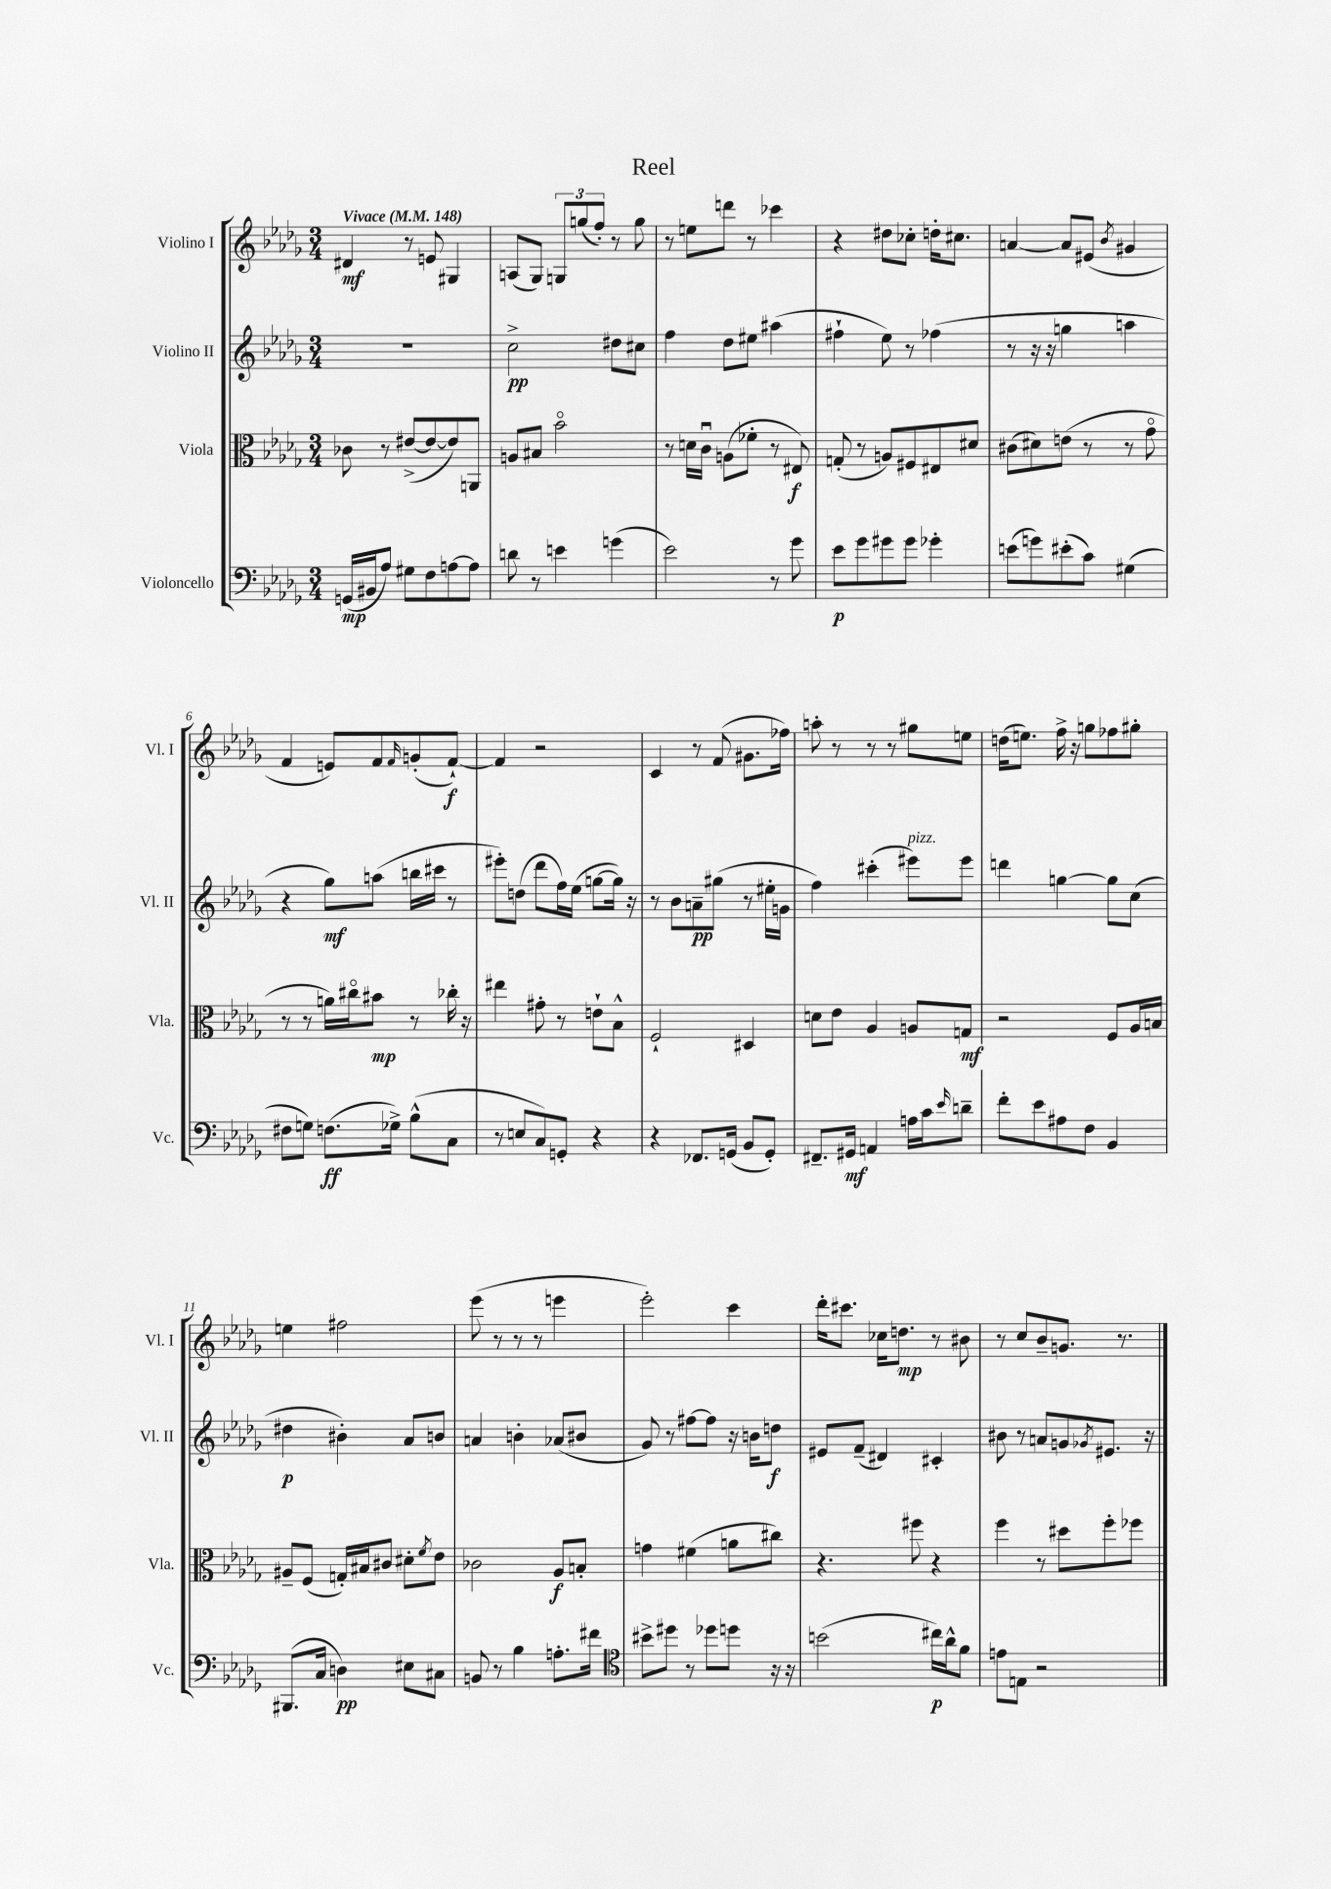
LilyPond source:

\header { title = "Reel" }
<<
\new StaffGroup <<
\new Staff = "s0" \with { instrumentName = "Violino I" shortInstrumentName = "Vl. I" } {
    \clef treble \key des \major \numericTimeSignature \time 3/4 \tempo "Vivace" 4 = 148
    dis'4\mf r8 e'8 gis4 |
    a8( ges8) \tuplet 3/2 { g8 g''8( f''8-.) } r8 g''8 |
    r8 e''8 d'''8 r8 ces'''4 |
    r4 dis''8 ces''8-. d''16-. cis''8. |
    a'4~ a'8 eis'8( \acciaccatura { bes'8 } gis'4 |
    f'4 e'8) f'8 \grace { f'16 } g'8-.( f'8~-!\f) |
    f'4 r2 |
    c'4 r8 f'8( gis'8. fes''16) |
    a''8-. r8 r8 r8 gis''8 e''8 |
    d''16( e''8.) f''16-> r16 g''8 fes''8 gis''8-. |
    e''4 fis''2 |
    ees'''8( r8 r8 r8 e'''4 |
    ees'''2-.) c'''4 |
    des'''16-. cis'''8. ces''16 d''8.\mp r8 bis'8 |
    r8 c''8 bes'8-- g'8. r8. \bar "|." |
}
\new Staff = "s1" \with { instrumentName = "Violino II" shortInstrumentName = "Vl. II" } {
    \clef treble \key des \major \numericTimeSignature \time 3/4
    R2. |
    c''2->\pp dis''8 cis''8 |
    f''4 des''8 eis''8 ais''4( |
    fis''4-! ees''8) r8 fes''4( |
    r8 r16 r16 g''4 a''4 |
    r4 ges''8\mf) a''8( b''16 cis'''16 r8 |
    eis'''8-.) d''8( des'''8 f''16) ees''16( g''8~ g''16) r16 |
    r8 bes'8 a'8--\pp gis''8( r8 eis''16-. g'16 |
    f''4) cis'''4-.( eis'''8^\markup { \italic "pizz." }) eis'''8 |
    d'''4 g''4~ g''8 c''8( |
    dis''4\p bis'4-.) aes'8 b'8 |
    a'4 b'4-. aes'8( bis'8 |
    ges'8) r8 fis''8~ fis''8 r16 b'16 d''8\f |
    eis'8 f'8--( dis'4) cis'4-. |
    bis'8 r8 a'8 g'8 \acciaccatura { ges'8 } eis'8. r16 \bar "|." |
}
\new Staff = "s2" \with { instrumentName = "Viola" shortInstrumentName = "Vla." } {
    \clef alto \key des \major \numericTimeSignature \time 3/4
    ces'8 r8 eis'8~->( eis'8~ eis'8) a,8 |
    a8 bis8 bes'2\flageolet |
    r8 d'16 c'16\downbow a8( fes'8-. r8 eis8\f) |
    g8-.( r8 a8) fis8 eis8 dis'8 |
    cis'8( dis'8) e'8( r8 r8 ges'8\flageolet |
    r8 r8 a'16) cis''16\flageolet bis'8\mp r8 ces''16-. r16 |
    eis''4 gis'8-. r8 e'8-! bes8-^ |
    f2-! dis4 |
    d'8 ees'8 aes4 a8 g8\mf |
    r2 f8 aes16 b16 |
    ais8-- f8( g16-.) bis16 cis'8 dis'8-. \acciaccatura { f'8 } ees'8 |
    ces'2 aes8\f b8-. |
    g'4 fis'4( a'8 cis''8) |
    r4. fis''8 r4 |
    f''4 r8 dis''8 f''8-. fes''8 \bar "|." |
}
\new Staff = "s3" \with { instrumentName = "Violoncello" shortInstrumentName = "Vc." } {
    \clef bass \key des \major \numericTimeSignature \time 3/4
    g,16\mp( bis,16 aes8) gis8 f8 a8~ a8 |
    d'8 r8 e'4 g'4( |
    ees'2) r8 ges'8 |
    ees'8\p ges'8 gis'8 gis'8 ges'4-. |
    e'8( g'8) eis'8-.( c'8) gis4( |
    fis8 g8) f8.\ff( ges16->) bes8-^( c8 |
    r8 e8 c8) g,8-. r4 |
    r4 fes,8. g,16( bes,8 g,8-.) |
    fis,8.-- gis,16\mf a,4 a16 c'16 \grace { ees'16 } d'8-- |
    f'8-. ees'8 ais8 f8 bes,4 |
    bis,,8.( c16 d4\pp) eis8 cis8 |
    b,8 r8 bes4 a8.-. fis'16 |
    \clef tenor bis'8-> dis''8 r8 des''8 d''8 r16 r16 |
    b'2( cis''16\p) aes'16-^ f'8 |
    e'8 e8 r2 \bar "|." |
}
>>
>>
